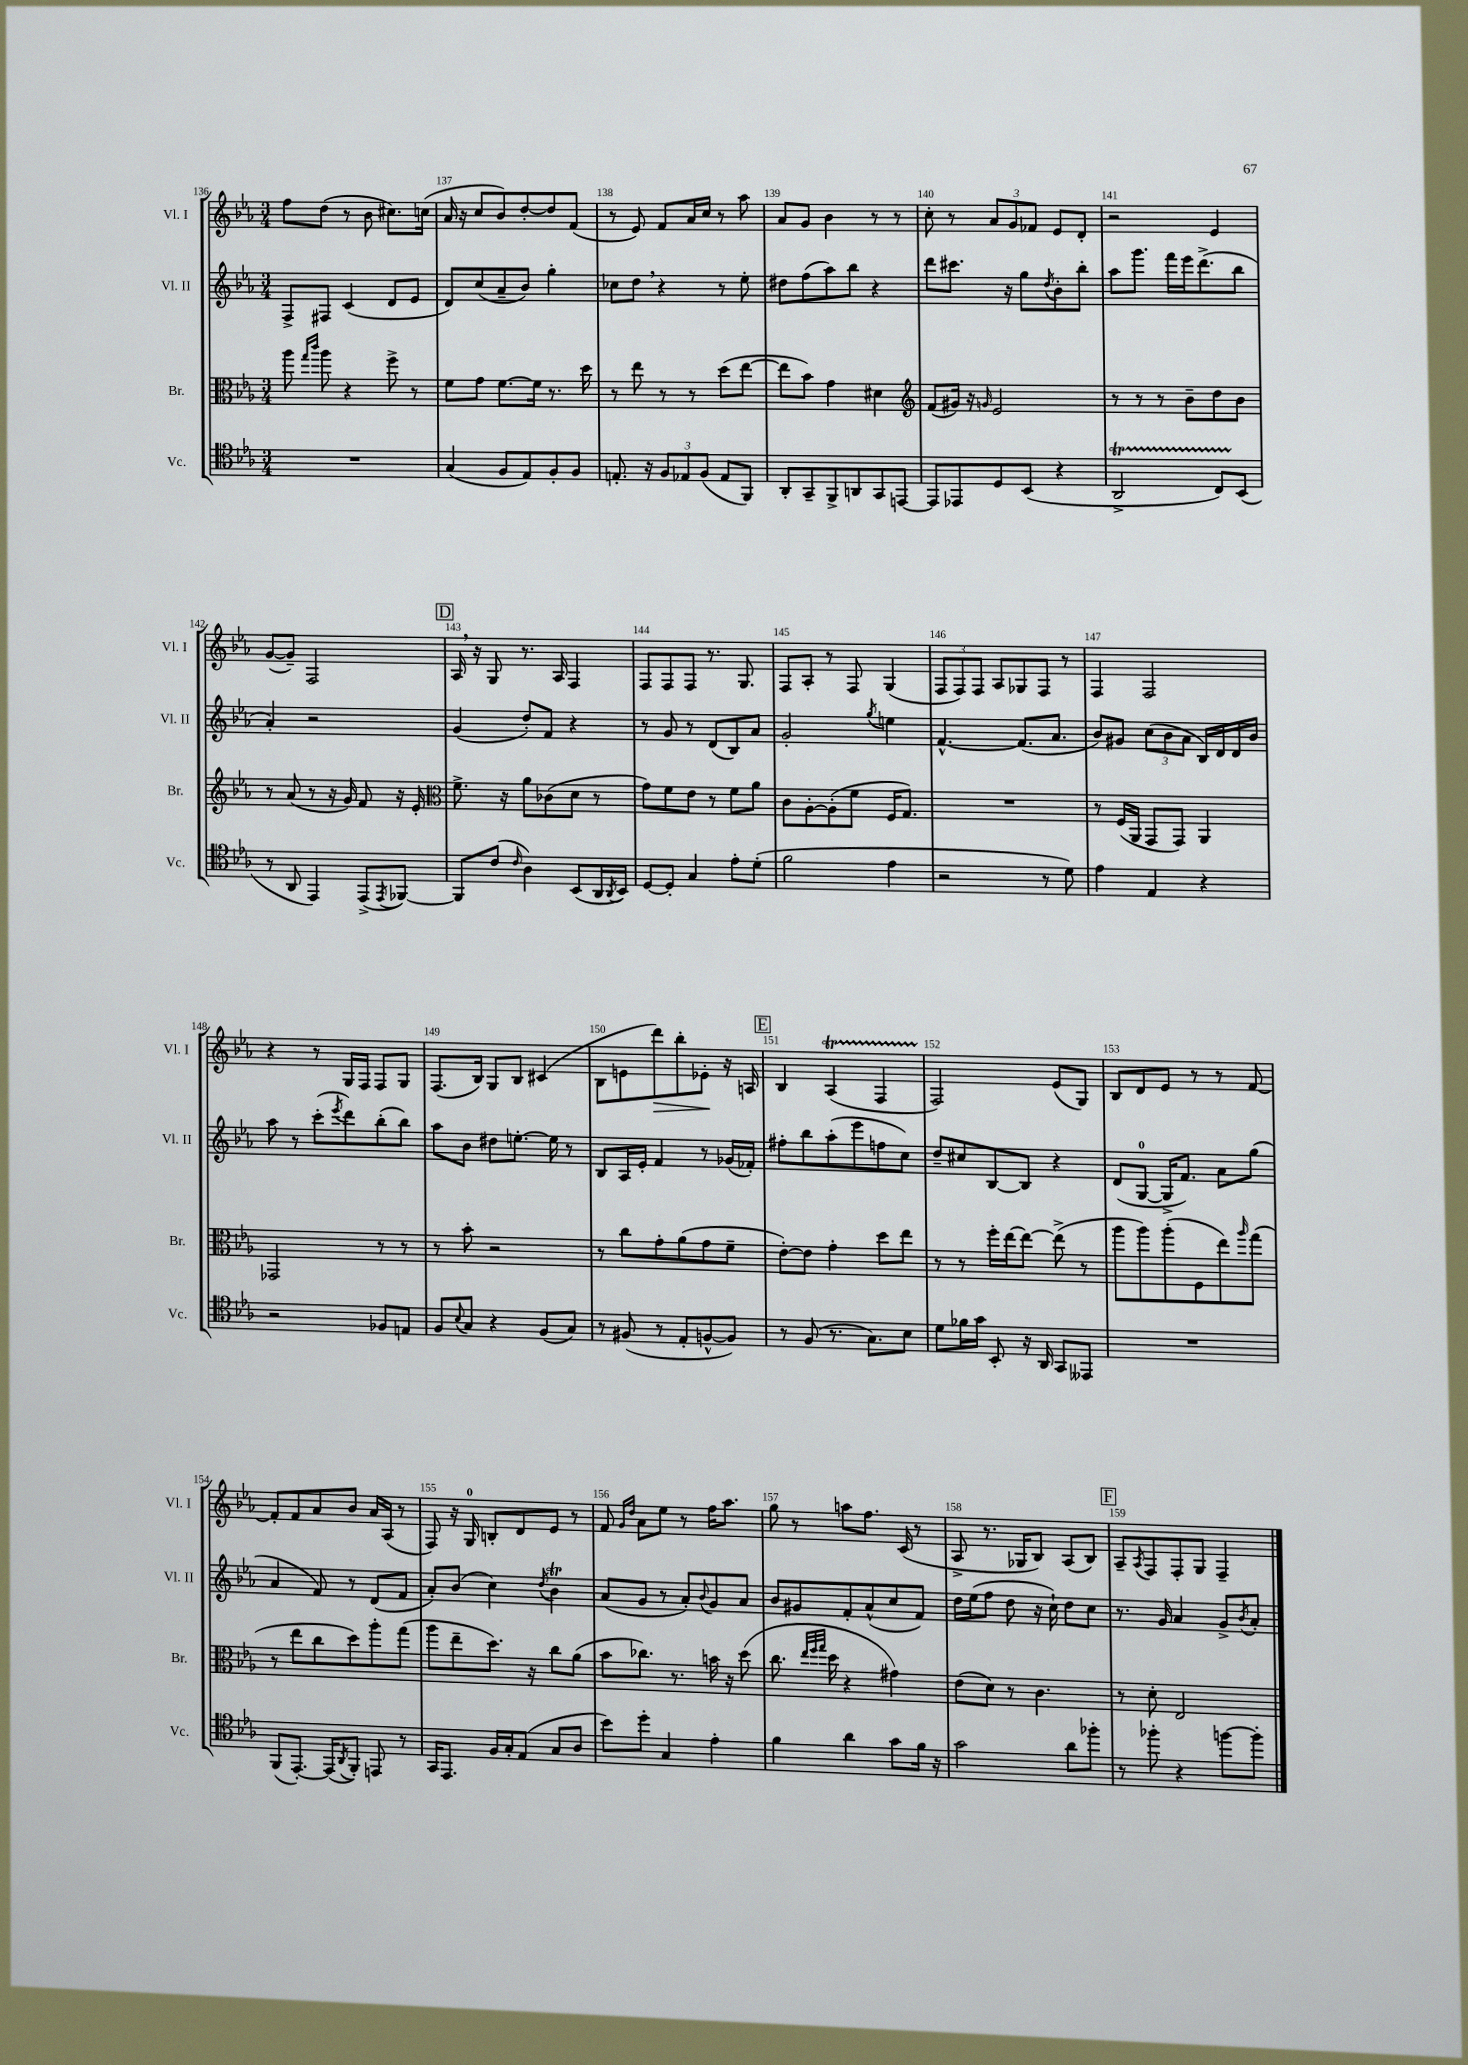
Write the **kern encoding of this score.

**kern	**kern	**kern	**kern
*staff4	*staff3	*staff2	*staff1
*clefC4	*clefC3	*clefG2	*clefG2
*k[b-e-a-]	*k[b-e-a-]	*k[b-e-a-]	*k[b-e-a-]
*M3/4	*M3/4	*M3/4	*M3/4
2.r	8aa-	8F^	8ff
.	16qqgg	.	.
.	16qqccc	.	.
.	8aa-	8F#	(8dd
.	4r	(4c	8r
.	.	.	8b-
.	8ff^	8d	8.cc#)
.	8r	8e-	.
.	.	.	(16cc
=	=	=	=
(4G	8f	8d)	16a-
.	.	.	16r
.	8g	(8cc	8cc
8F	[8.f	8a-~	8b-)
8E-)	.	8b-)	[8dd'
.	16f]	.	.
8F'	8.r	4gg'	8dd]
8F	.	.	(8f
.	16dd	.	.
=	=	=	=
8.E'	8r	8cc-	8r
.	8ee-	8dd	8e-)
16r	.	.	.
12F	8r	4r	8f
12E-	.	.	.
.	8r	.	16a-
(12F	.	.	.
.	.	.	16cc
8E-	(8dd	8r	8r
8FF)	[8ee-	8ee-'	8aa-
=	=	=	=
8AA-'	8ee-]	8dd#	8a-
8GG~	8b-)	(8ff	8g
8FF^	4g	8aa-)	4b-
8AA	.	8bb-	.
8GG	4d#	4r	8r
[8EE	.	.	8r
=	=	=	=
*	*clefG2	*	*
8EE]	(8f	8ddd	8cc'
8EE-	16g#)	8.ccc#	8r
.	16r	.	.
.	16qqg	.	.
8D	2e-	.	12a-
.	.	16r	.
.	.	.	12g
(8BB-	.	8gg	.
.	.	.	12f-
.	.	8qdd	.
4r	.	8b-'	8e-
.	.	8bb-'	8d'
=	=	=	=
2AA-^	8r	8aa-	2r
.	8r	8.ggg	.
.	8r	.	.
.	.	16fff	.
.	8b-~	16eee-	.
.	.	(8.ddd^	.
8C)	8dd	.	4e-
(8BB-	8b-	8bb-	.
=	=	=	=
8r	8r	4a-')	([8g
8AA-	(8a-	.	8g~])
4EE-)	8r	2r	2F
.	16r	.	.
.	16g)	.	.
(8EE-^	8f	.	.
8qEE-	.	.	.
[8FF-)	16r	.	.
.	16e-'	.	.
=	=	=	=
*	*clefC3	*	*
8FF-]	8.f^	(4g	16A-
.	.	.	16r
(8c	.	.	8G
.	16r	.	.
16qqc	.	.	.
4A-)	8a-	8dd')	8.r
.	(8c-	8f	.
.	.	.	16A-
(8BB-	8d	4r	4F
16AA-	8r	.	.
8qAA-	.	.	.
16BB-)	.	.	.
=	=	=	=
[8D	8g)	8r	8F
8D']	8f	8g	8F
4G	8e-	8r	8F
.	8r	(8d	8.r
8e-'	8f	8B-)	.
.	.	.	8.G
(8d'	8a-	8a-	.
=	=	=	=
2f	8c	2g'	8F
.	[8A-'	.	8A-'
.	(8A-']	.	8r
.	8f	.	8F
.	.	8qgg	.
4e-	16F	4ee	(4G
.	8.G)	.	.
=	=	=	=
2r	2.r	[4.f^^	12F
.	.	.	12F)
.	.	.	12F
.	.	.	8A-
.	.	(8.f]	8G-
8r	.	.	8F
.	.	8.a-	.
8d)	.	.	8r
=	=	=	=
4e-	8r	8b-)	4F
.	(16F	8g#	.
.	16AA-	.	.
4E-	8GG	(12cc	2F
.	.	12b-	.
.	8GG)	.	.
.	.	12a-	.
4r	4AA-	16B-)	.
.	.	16d	.
.	.	16d	.
.	.	16b-	.
=	=	=	=
2r	2GG-	8aa-	4r
.	.	8r	.
.	.	(8ccc'	8r
.	.	8qeee-	.
.	.	8ddd)	16G
.	.	.	16F
8F-	8r	(8bb-'	8F
8E	8r	8bb-)	8G
=	=	=	=
8F	8r	8aa-	(8.F
8qqB-	.	.	.
8G	8b-'	8b-	.
.	.	.	16B-)
4r	2r	8dd#	8G
.	.	[8.ee'	8B-
(8F	.	.	(4c#
.	.	16ee]	.
8G)	.	8r	.
=	=	=	=
8r	8r	8B-	8B-
(8F#	8cc	16A-	8e
.	.	16e-'	.
8r	8g'	4f	8ddd)
8E-'	(8a-	.	8bb-'
[8F^^	8g	8r	8e-'
8F])	8f~	(16g-	16r
.	.	16f-')	16A
=	=	=	=
8r	[8e-')	8ff#'	4B-
(8F	8e-]	8bb-	.
8.r	4g'	(8aa-'	(4A-
.	.	8eee-	.
8.G)	.	.	.
.	8dd	8ff	4F
8B-	8ee-	8cc)	.
=	=	=	=
8d	8r	8dd~	2F)
16f-	8r	8cc#	.
16g	.	.	.
8BB-'	16ff'	[8B-	.
.	[16ee-	.	.
16r	8ee-_	8B-]	.
16AA-	.	.	.
8GG	(8ee-^]	4r	(8e-
8EE--	8r	.	8G)
=	=	=	=
2.r	8aa-	(8d	8B-
.	8aa-)	[8G	8d
.	(8aa-'	16G^]	8e-
.	.	8.f)	.
.	8F	.	8r
.	8ee-)	8a-	8r
.	16qqaa-	.	.
.	(8gg	(8gg	[8f
=	=	=	=
(8FF	8r	4a-	8f']
[8.EE-')	8ee-	.	8f
.	8cc	8f)	8a-
(16EE-]	.	.	.
8qAA-	.	.	.
8FF')	8dd)	8r	8b-
8EE	8aa-'	(8d	16a-
.	.	.	(16A-
8r	(8gg	8f	8r
=	=	=	=
16GG	8aa-	8a-')	8F)
8.EE-	.	.	.
.	8ee-~	(8b-	16r
.	.	.	16G
16F	8.dd)	4cc)	8B'
16G'	.	.	.
(8E-	.	.	8d
.	16r	.	.
.	.	8qdd	.
8G	8cc	4b-	8e-
8A-	(8a-	.	8r
=	=	=	=
8b-)	8b-	(8a-	8f
.	.	.	16qqg
.	.	.	16qqdd
8dd'	8.cc-)	8g	8a-
4G	.	8r	8ee-
.	8.r	.	.
.	.	8a-')	8r
.	.	8qqb-	.
4e-'	16b	8g	16ff
.	16r	.	8.aa-
.	(8dd	8a-	.
=	=	=	=
4f	8.cc	8b-	8gg
.	.	8g#	8r
.	32qqee-	.	.
.	32qqff	.	.
.	32qqgg	.	.
.	16dd	.	.
4a-	4r	8f'	8aa
.	.	(8a-^^	8.ff
8g	4g#)	8cc	.
.	.	.	(16c
16f	.	8f)	8r
16r	.	.	.
=	=	=	=
2g	(8e-	16dd	8A-^
.	.	(16ee-	.
.	8d)	8ff	8.r
.	8r	8dd	.
.	.	.	16G-
.	4.c	16r	8B-)
.	.	16cc`)	.
8a-	.	8dd	(8A-
8ff-'	.	8cc	8B-)
=	=	=	=
8r	8r	8.r	8A-~
.	.	.	8qA-
8ff-'	8d'	.	8F
.	.	16g	.
4r	2E-	4a-	8F'
.	.	.	8G
[8ff	.	8g^	4F~
.	.	8qb-	.
8ff']	.	8a-'	.
==	==	==	==
*-	*-	*-	*-
